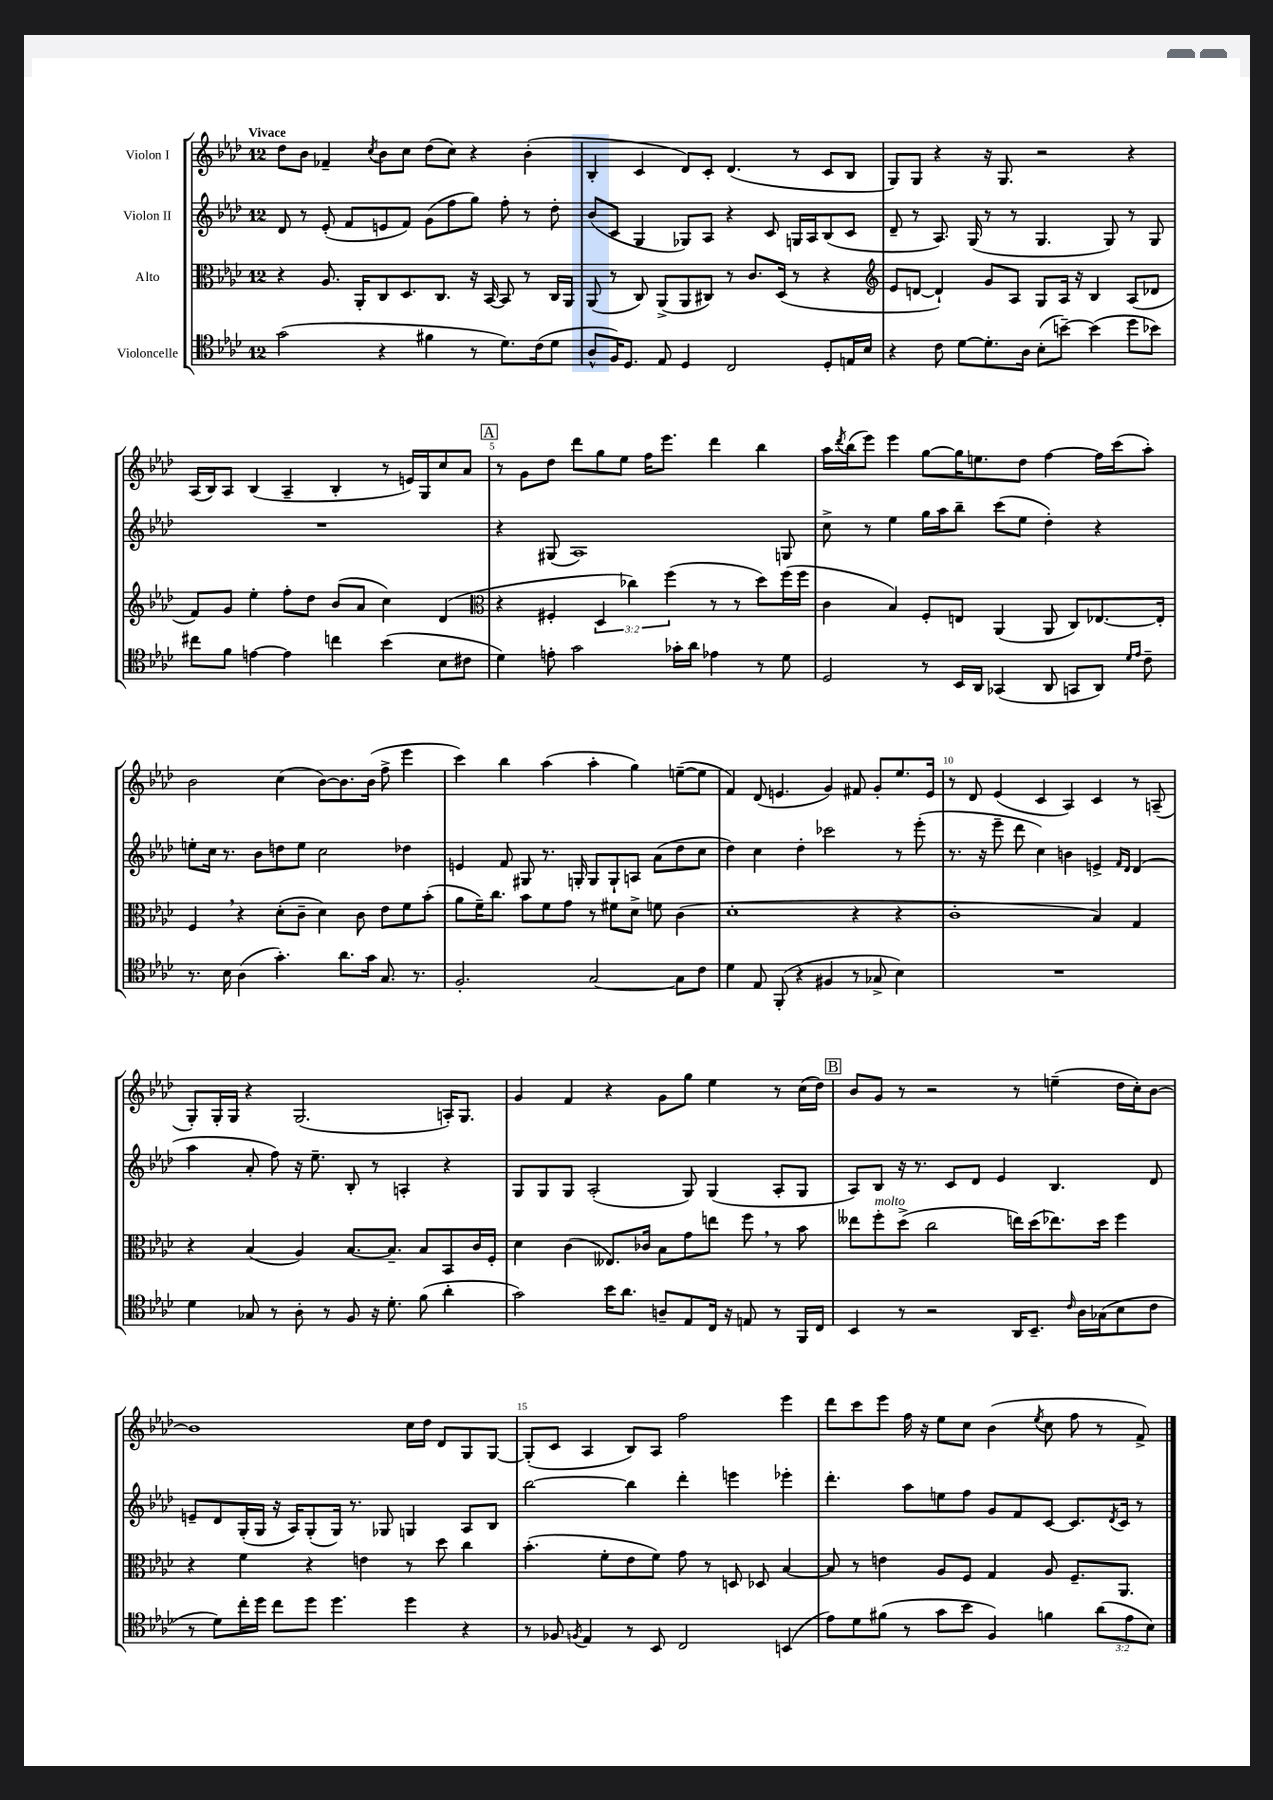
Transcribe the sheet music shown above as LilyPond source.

<<
\new StaffGroup <<
\new Staff = "s0" \with { instrumentName = "Violon I" } {
    \clef treble \key aes \major \once \override Staff.TimeSignature.style = #'single-digit \time 12/8 \tempo "Vivace"
    des''8 bes'8 fes'4-- \acciaccatura { c''8 } bes'8 c''8 des''8( c''8) r4 bes'4-.( |
    bes4-. c'4 des'8) c'8-. des'4.( r8 c'8 bes8 |
    g8) g8 r4 r16 g8. r2 r4 |
    aes16( bes16) aes8 bes4( aes4-- bes4-. r8 e'16) g16 c''8 aes'8 |
    \mark \markup { \box "A" } r8 g'8 des''8 des'''8 g''8 ees''8 f''16 ees'''8. des'''4 bes''4 |
    aes''16 \acciaccatura { des'''8 } bes''16( ees'''8) ees'''4 g''8~ g''16 e''8. des''8 f''4~ f''16 c'''16( aes''8-.) |
    bes'2 c''4( bes'8~) bes'8. bes'16( f''8-> ees'''4 |
    c'''4) bes''4 aes''4( aes''4-. g''4) e''8~--( e''8 |
    f'4) des'8( e'4. g'4) fis'8 g'8-. ees''8. e'16 |
    r8 des'8 ees'4( c'4 aes4) c'4 r8 a8--( |
    g8-.) g16-. g16 r4 g2.( a16-.) g8. |
    g'4 f'4 r4 g'8 g''8 ees''4 r8 c''16( des''16) |
    \mark \markup { \box "B" } bes'8 g'8 r8 r2 r8 e''4--( des''16 c''16-.) bes'8~ |
    bes'1 c''16 des''16 des'8 g8 g8~ |
    g8-.( c'8 aes4 bes8) aes8 f''2 ees'''4 |
    des'''8 c'''8 ees'''8 f''16 r16 ees''8 c''8 bes'4( \acciaccatura { ees''8 } c''8 f''8 r8 f'8->) \bar "|." |
}
\new Staff = "s1" \with { instrumentName = "Violon II" } {
    \clef treble \key aes \major \once \override Staff.TimeSignature.style = #'single-digit \time 12/8
    des'8 r8 ees'8-.( f'8 e'8 f'8) g'8( f''8 g''8) f''8-. r8 des''8-. |
    bes'8( c'8 g4 ges8) aes8 r4 c'8 g16 aes16 bes8( c'8 |
    des'8-- r8 aes8.) g16( r8 r8 g4. g8) r8 g8 |
    R1. |
    \mark \markup { \box "A" } r4 gis8( aes1) g8 |
    c''8-> r8 ees''4 g''16 aes''16 bes''8-- c'''8( ees''8 des''4-.) r4 |
    e''8-. c''16 r8. bes'8 d''8 e''8 c''2 des''4 |
    e'4 f'8 gis8 r8. g16-. g8 g8-! a8 aes'8( des''8 c''8 |
    des''4) c''4 des''4-. ces'''2 r8 ees'''8-.( |
    r8. r16 ees'''8-- des'''8 c''4) b'4 e'4-> \grace { f'16 des'16 } des'4( |
    aes''4 aes'8-. f''8) r16 ees''8.-- bes8-. r8 a4-. r4 |
    g8 g8 g8 aes2-.( g8) g4( aes8-. g8 |
    \mark \markup { \box "B" } aes8) bes8 r16 r8. c'8 des'8 ees'4 bes4. des'8 |
    e'8-- des'8 g16-.( g16 r16 aes16) g8-.( g16) r8. ges8 g4 aes8 bes8 |
    bes''2~ bes''4 des'''4-. e'''4 ees'''4-. |
    des'''4.-. aes''8 e''8 f''8 g'8 f'8 c'8~ c'8. \acciaccatura { des'8 } c'16 r8 \bar "|." |
}
\new Staff = "s2" \with { instrumentName = "Alto" } {
    \clef alto \key aes \major \once \override Staff.TimeSignature.style = #'single-digit \time 12/8 \override Staff.TupletNumber.text = #tuplet-number::calc-fraction-text
    r4 aes8. aes,16-. c8 des8. c8. r16 bes,16~ bes,8 r8 c16 aes,16 |
    aes,8( r8 c8) aes,8->( aes,8 cis8) r8 c'8. des16( r8 r4 |
    \clef treble ees'8 d'8~ d'4-!) g'8 aes8 g8 aes16 r16 bes4 aes8( des'8 |
    f'8) g'8 ees''4-. f''8-. des''8 bes'8( aes'8 c''4) des'4( |
    \mark \markup { \box "A" } \clef alto r4 fis4-. \tuplet 3/2 { des4 ces''4) f''4( } r8 r8 des''8) f''16( f''16 |
    c'4 bes4) f8-. e8 aes,4( aes,8 c8) ees8.~ ees16-. |
    f4 \breathe r4 des'8-.( c'8-- des'4) c'8 ees'8 f'8 bes'8-.( |
    aes'8 f'16--) c''8. bes'8 f'8 g'8 r8 fis'8 des'8-> f'8 c'4( |
    des'1-. r4 r4 |
    c'1-. bes4) g4 |
    r4 bes4( aes4) bes8.~ bes8.-- bes8 bes,8 c'16 f16-. |
    des'4 c'4( eeses8.) ces'16 bes8 g'8 e''8 f''8 \breathe r8 bes'8 |
    \mark \markup { \box "B" } eeses''8 f''8-.^\markup { \italic "molto" } des''8->( c''2 e''16) des''16( ees''8.) des''16 f''4 |
    r4 f'4 r4 e'4 r8 des''8 c''4 |
    bes'4.-.( f'8-. ees'8 f'8) g'8 r8 d8 des8 bes4~ |
    bes8 r8 e'4 aes8 f8 g4 aes8 f8.-- aes,8. \bar "|." |
}
\new Staff = "s3" \with { instrumentName = "Violoncelle" } {
    \clef tenor \key aes \major \once \override Staff.TimeSignature.style = #'single-digit \time 12/8 \override Staff.TupletNumber.text = #tuplet-number::calc-fraction-text
    g'2( r4 fis'4 r8 des'8.) c'16( des'8 |
    aes8-^ f16) des8. ees8 des4 c2 des8-. e16 bes16 |
    r4 c'8 des'8~ des'8.-. aes16 bes8-.( b'8~--) b'4( des''8 bes'8) |
    cis''8 f'8 e'4~ e'4 c''4 bes'4( bes8 cis'8 |
    \mark \markup { \box "A" } des'4) e'8-. g'2 ges'16-. aes'16 ees'4 r8 des'8 |
    des2 r8 bes,16 aes,16 ges,4( aes,8 g,8 aes,8) \grace { des'16 ees'16 } c'8-- |
    r8. bes16 aes4( g'4.-.) aes'8. g'16 g8. r8. |
    f2.-. g2~ g8 c'8 |
    des'4 ees8 f,8-.( r4 fis4 r8 ges8-> bes4) |
    R1. |
    des'4 ges8 r8 aes8-. r8 f8 r16 des'8.-. f'8( aes'4-. |
    g'2) bes'16 aes'8. a8-- ees8 c16 r16 e8 r8 f,16 c16 |
    \mark \markup { \box "B" } bes,4 r8 r2 aes,16 bes,8.-- \grace { c'16 } aes16 ges16( bes8 c'8 |
    r8 des'8) c''16-. des''16 c''8 des''8 des''4. des''4 r4 |
    r8 fes8 \acciaccatura { f8 } ees4 r8 bes,8 c2 b,4( |
    ees'8) des'8 fis'8( r8 g'8 bes'8 f4) f'4 \tuplet 3/2 { aes'8( ees'8 bes8) } \bar "|." |
}
>>
>>
\layout { \context { \Score \override BarNumber.break-visibility = ##(#f #t #t) barNumberVisibility = #(every-nth-bar-number-visible 5) } }
